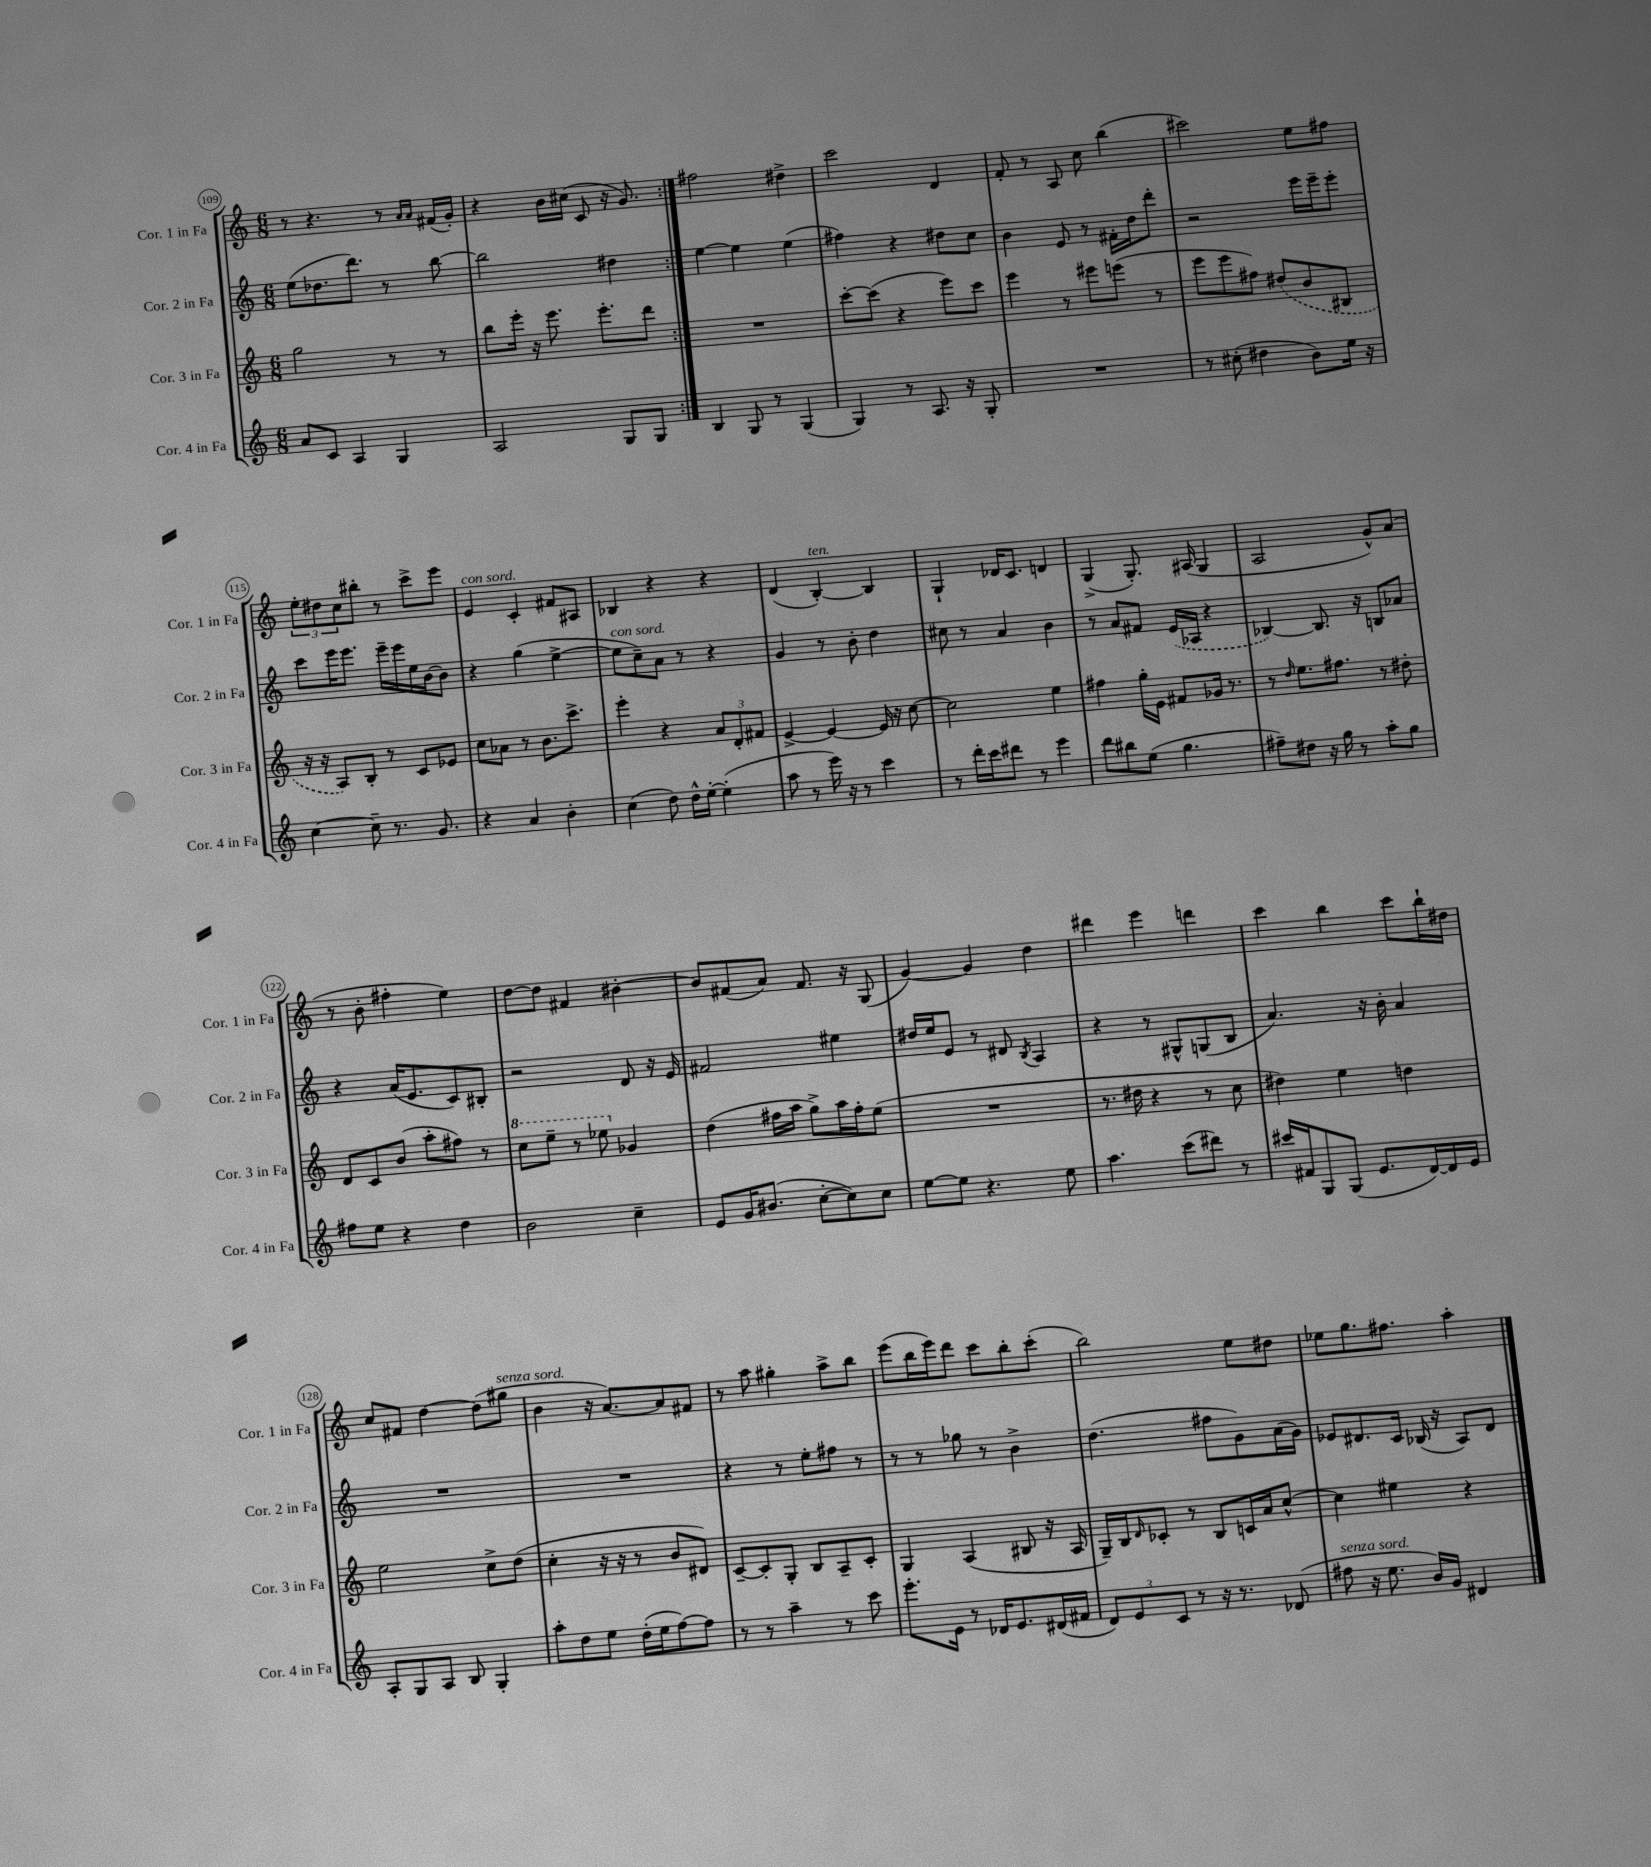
<<
\new StaffGroup <<
\new Staff = "s0" \with { instrumentName = "Cor. 1 in Fa" shortInstrumentName = "Cor. 1 in Fa" } {
    \clef treble \key c \major \numericTimeSignature \time 6/8
    \repeat volta 2 { r8 r4. r8 \grace { a'16 a'16 } fis'16( g'16-.) |
    r4 b'16 cis''16( c'8 r16 g'8.) | }
    fis''2 dis''4-> |
    c'''2 d'4 |
    f'8-. r8 a8 c''8 b''4( |
    cis'''2) e''8 fis''8 |
    \tuplet 3/2 { e''8-. dis''8 c''8 } bis''8-. r8 c'''8-> e'''8 |
    e'4^\markup { \italic "con sord." } c'4-. fis'8 ais8 |
    bes4 r4 r4 |
    d'4( b4~-.^\markup { \italic "ten." }) b4 |
    g4-! des'16 c'8. d'4 |
    g4->( g8.-.) ais16( g4 |
    a2 g'8-^) a'8( |
    r8 b'8-. fis''4-. e''4) |
    d''8~ d''8 fis'4 bis'4~-. |
    bis'8 fis'8( a'8) fis'8. r16 g8( |
    g'4~) g'4 d''4 |
    dis'''4 e'''4 d'''4 |
    c'''4 b''4 c'''8 b''16-! dis''16 |
    c''8 fis'8 d''4~ d''8( gis''8^\markup { \italic "senza sord." } |
    b'4 r16 a'8.~) a'8 fis'8 |
    r8 a''8 gis''4-. a''8-> b''8 |
    e'''8( b''16 e'''16) d'''8 c'''8 b''8-. c'''8-.( |
    b''2) e''8 dis''8 |
    ees''8 g''8. fis''8. a''4-. \bar "|." |
}
\new Staff = "s1" \with { instrumentName = "Cor. 2 in Fa" shortInstrumentName = "Cor. 2 in Fa" } {
    \clef treble \key c \major \numericTimeSignature \time 6/8
    \repeat volta 2 { e''8( des''8. d'''8.) r8 b''8~ |
    b''2 dis''4 | }
    e''4~ e''4 e''4( |
    fis''4) r4 dis''8 c''8 |
    b'4 e'8 r8 fis'16-. d''16 d'''8-. |
    r2 e'''16 e'''16-- e'''8-. |
    c'''8 e'''16 e'''8. e'''16-- e'''16 e''16 b'16~ b'8 |
    r4 g''4( e''4~-> |
    e''8^\markup { \italic "con sord." } c''8--) a'8 r8 r4 |
    g'4 r8 b'8-. d''4 |
    cis''8 r8 a'4 b'4 |
    r8 a'8 fis'8 \once \slurDashed e'16( aes16 r4 |
    bes4~) bes8. r16 b8 aes'8 |
    r4 a'16( e'8. c'8) bis8-. |
    r2 d'8 r16 e'16 |
    fis'2 eis''4 |
    dis''16 e''16 e'8 r8 dis'8 \acciaccatura { b8 } a4 |
    r4 r8 gis8-^ g8( b8 |
    a'4.) r16 b'16-. a'4 |
    R2. |
    R2. |
    r4 r8 e''8-. fis''8 r8 |
    r8 r8 ges''8 r8 b'4-> |
    d''4.( fis''8 g'8) a'16( g'16) |
    ees'8 dis'8. c'16 bes16( r16 a8) dis'8 \bar "|." |
}
\new Staff = "s2" \with { instrumentName = "Cor. 3 in Fa" shortInstrumentName = "Cor. 3 in Fa" } {
    \clef treble \key c \major \numericTimeSignature \time 6/8
    \repeat volta 2 { g''2 r8 r8 |
    b''8 e'''16-. r16 e'''8. e'''8.-. d'''8 | }
    R2. |
    c'''8~-. c'''8( r4 e'''8) c'''8 |
    e'''4 r8 eis'''8 e'''8( r8 |
    e'''8 e'''8 fis''8) \once \slurDashed dis''8( b'8 bis8 |
    r16 r16 a8) b8-. r8 c'8 ees'8 |
    c''8 aes'8 r8 b'8. c'''8.-> |
    e'''4-. r4 \tuplet 3/2 { a'8 d'8-. fis'8 } |
    e'4~-> e'4~ e'16 r16 c''8~ |
    c''2 e''4 |
    fis''4 g''16-. e'16 fis'8 ges'16 r8. |
    r8 \grace { d''16 } e''8. fis''8. r8 dis''8-. |
    d'8 c'8 b'8( a''8-. fis''8) r8 |
    \ottava #1 c'''8 e'''8-- r8 ees'''8 \ottava #0 ges'4 |
    d''4( fis''16 a''16 g''8->) a''16 fis''16-. e''8( |
    R2. |
    r8. dis''16 r4 r8 c''8 |
    dis''4) e''4 d''4 |
    e''2 c''8-> d''8( |
    c''4-. r16 r16 r8 b'8 dis'8) |
    c'8~-- c'8-. g8-. b8 a8-- c'8-. |
    g4 a4( bis8 r16 a16 |
    g16--) b16 \grace { d'16 } ces'8-. r8 b8 c'16 a'16 c''8~-^ |
    c''4 eis''4 r4 \bar "|." |
}
\new Staff = "s3" \with { instrumentName = "Cor. 4 in Fa" shortInstrumentName = "Cor. 4 in Fa" } {
    \clef treble \key c \major \numericTimeSignature \time 6/8
    \repeat volta 2 { a'8 c'8 a4 g4 |
    a2 g8 g8 | }
    b4 g8 r8 g4( |
    g4) r8 a8. r16 g8-. |
    R2. |
    r8 cis''8-.( dis''4 b'8) e''16 r16 |
    c''4~ c''8-- r8. g'8. |
    r4 a'4 b'4-. |
    c''4( d''8) d''16-^ e''16~-. e''4-.( |
    a''8 r8 e'''16) r16 r8 c'''4 |
    r8 d'''16-. c'''16 dis'''8 r8 e'''4 |
    d'''8 bis''8 e''8( g''4. |
    fis''8--) dis''8 r16 g''16 r8 a''8-. g''8 |
    fis''8 e''8 r4 d''4 |
    b'2 c''4-- |
    e'8 g'16 bis'8.( c''8~-. c''8) c''8 |
    e''8~ e''8 r4. e''8 |
    a''4. c'''8( dis'''8) r8 |
    cis'''16 fis'16 g8 g8( e'8. d'16~) d'16 e'16 |
    a8-. g8 a8 b8 g4-. |
    a''8-. d''8 e''8 d''16-.( e''16 f''8~) f''8 |
    r8 r8 a''4-- r8 c'''8 |
    e'''8.-. e'16 r8 des'16 e'8. dis'16( fis'16 |
    \tuplet 3/2 { d'8) e'8 c'8 } r8 r16 r8. des'8( |
    fis''8^\markup { \italic "senza sord." } r16 e''8. b'16) g'16 dis'4 \bar "|." |
}
>>
>>
\layout { \context { \Score currentBarNumber = #109 \override BarNumber.stencil = #(make-stencil-circler 0.1 0.3 ly:text-interface::print) } }
